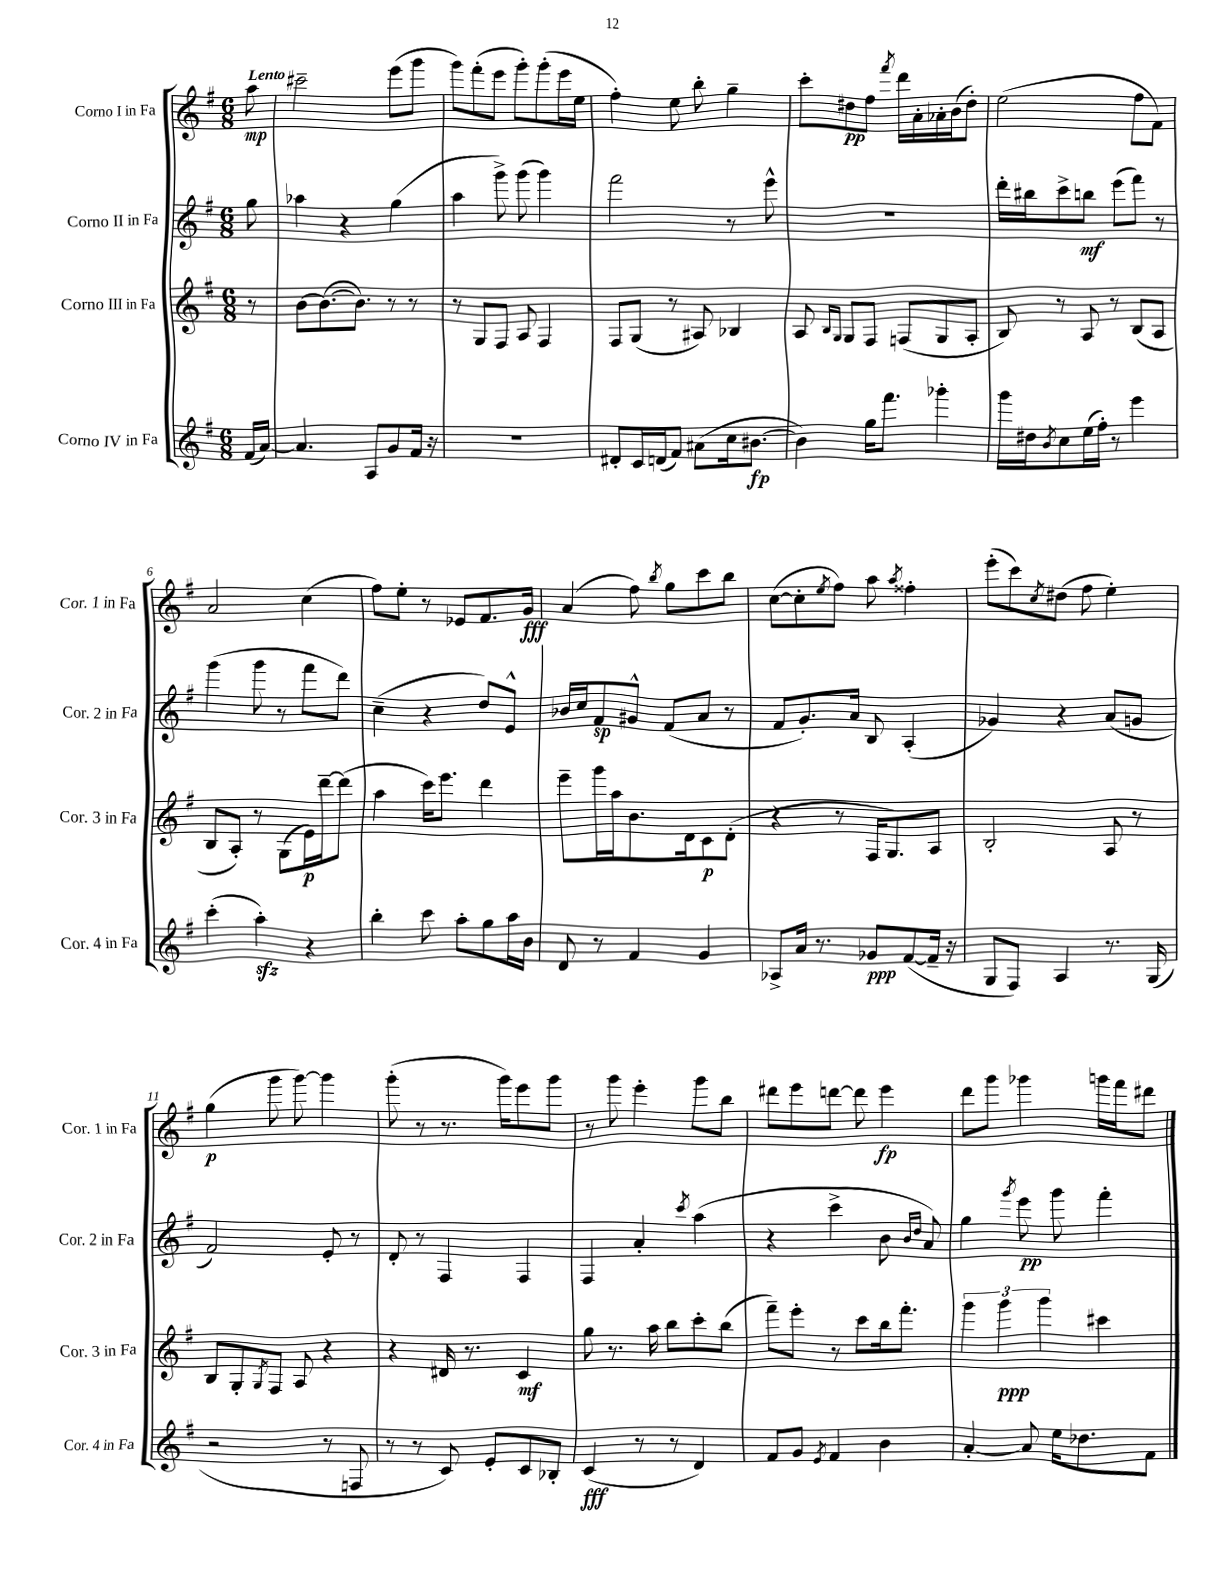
<<
\new StaffGroup <<
\new Staff = "s0" \with { instrumentName = "Corno I in Fa" shortInstrumentName = "Cor. 1 in Fa" } {
    \clef treble \key g \major \numericTimeSignature \time 6/8 \partial 8 \tempo "Lento"
    a''8\mp |
    cis'''2-- e'''8( g'''8 |
    g'''8) fis'''8-.( e'''8 g'''8-.) g'''8-.( e'''16 e''16 |
    fis''4-.) e''8 b''8-. g''4-- |
    c'''8-. dis''8\pp fis''8 \acciaccatura { fis'''8 } d'''16 a'16-. aes'16-. b'16( dis''8-.) |
    e''2( fis''8 fis'8) |
    a'2 c''4( |
    fis''8) e''8-. r8 ees'8 fis'8. g'16\fff |
    a'4( fis''8) \acciaccatura { b''8 } g''8 c'''8 b''8 |
    c''8~( c''8-. \acciaccatura { e''8 } fis''8) a''8 \acciaccatura { a''8 } fisis''4-. |
    e'''8-.( c'''8) \acciaccatura { c''8 } dis''8( fis''8 e''4-.) |
    g''4\p( g'''8 g'''8~) g'''4 |
    g'''8-.( r8 r8. g'''16) e'''8 g'''8 |
    r8 g'''8 e'''4-. g'''8 b''8 |
    dis'''8 e'''8 d'''8~ d'''8 e'''4\fp |
    d'''8 g'''8 ges'''4 g'''16 fis'''16 dis'''8 \bar "|." |
}
\new Staff = "s1" \with { instrumentName = "Corno II in Fa" shortInstrumentName = "Cor. 2 in Fa" } {
    \clef treble \key g \major \numericTimeSignature \time 6/8 \partial 8
    g''8 |
    aes''4 r4 g''4( |
    a''4 g'''8->) g'''8( g'''4) |
    fis'''2 r8 e'''8-^ |
    R2. |
    d'''16-. bis''16 c'''8-> b''8\mf e'''8( fis'''8) r8 |
    g'''4( g'''8 r8 fis'''8 d'''8) |
    c''4--( r4 d''8) e'8-^ |
    bes'16 c''16 fis'8\sp gis'8-^ fis'8( a'8 r8 |
    fis'8 g'8.-.) a'16 b8 a4-.( |
    ges'4) r4 a'8( g'8 |
    fis'2) e'8-. r8 |
    d'8-. r8 fis4 fis4 |
    fis4 a'4-. \acciaccatura { c'''8 } a''4( |
    r4 c'''4-> b'8 \grace { b'16 d''16 } a'8) |
    g''4 \acciaccatura { g'''8 } e'''8\pp g'''8 fis'''4-. \bar "|." |
}
\new Staff = "s2" \with { instrumentName = "Corno III in Fa" shortInstrumentName = "Cor. 3 in Fa" } {
    \clef treble \key g \major \numericTimeSignature \time 6/8 \partial 8
    r8 |
    b'8~ b'8.~( b'8.) r8 r8 |
    r8 g8 fis8 a8 fis4 |
    fis8 g8( r8 ais8) bes4 |
    a8 \grace { b16 g16 } g8 fis8 f8( g8 a8-. |
    b8) r8 a8 r8 b8( a8 |
    b8 a8-.) r8 g8( e'16\p) d'''16~-- d'''8( |
    a''4 c'''16) e'''8. d'''4 |
    e'''8-- g'''16 a''16 b'8. d'16 c'8\p d'8-.( |
    r4 r8 fis16 g8.) a8 |
    b2-. a8 r8 |
    b8 g8-. \acciaccatura { g8 } fis8 a8 r4 |
    r4 dis'16 r8. c'4\mf |
    g''8 r8. a''16 b''8 c'''8-. b''8( |
    fis'''8--) e'''8-. r8 c'''8 b''16 fis'''8.-. |
    \tuplet 3/2 { g'''4 g'''4\ppp g'''4 } cis'''4 \bar "|." |
}
\new Staff = "s3" \with { instrumentName = "Corno IV in Fa" shortInstrumentName = "Cor. 4 in Fa" } {
    \clef treble \key g \major \numericTimeSignature \time 6/8 \partial 8
    fis'16( a'16~) |
    a'4. a8 g'8 fis'16 r16 |
    R2. |
    dis'8-. c'16 d'16( fis'8) ais'8( c''16 bis'8.~\fp |
    bis'4) g''16 fis'''8. ges'''4-. |
    g'''16 dis''16 \acciaccatura { b'8 } c''8 e''16( fis''16-.) r8 e'''4 |
    c'''4-.( a''4-.\sfz) r4 |
    b''4-. c'''8 a''8-. g''8 a''16 b'16 |
    d'8 r8 fis'4 g'4 |
    aes8-> a'16 r8. ges'8\ppp fis'8~( fis'16-- r16 |
    g8 fis8) a4 r8. g16( |
    r2 r8 f8 |
    r8 r8 c'8) e'8-. c'8 bes8-. |
    c'4\fff( r8 r8 d'4) |
    fis'8 g'8 \acciaccatura { e'8 } fis'4 b'4 |
    a'4~-. a'8 e''16 des''8. fis'8 \bar "|." |
}
>>
>>
